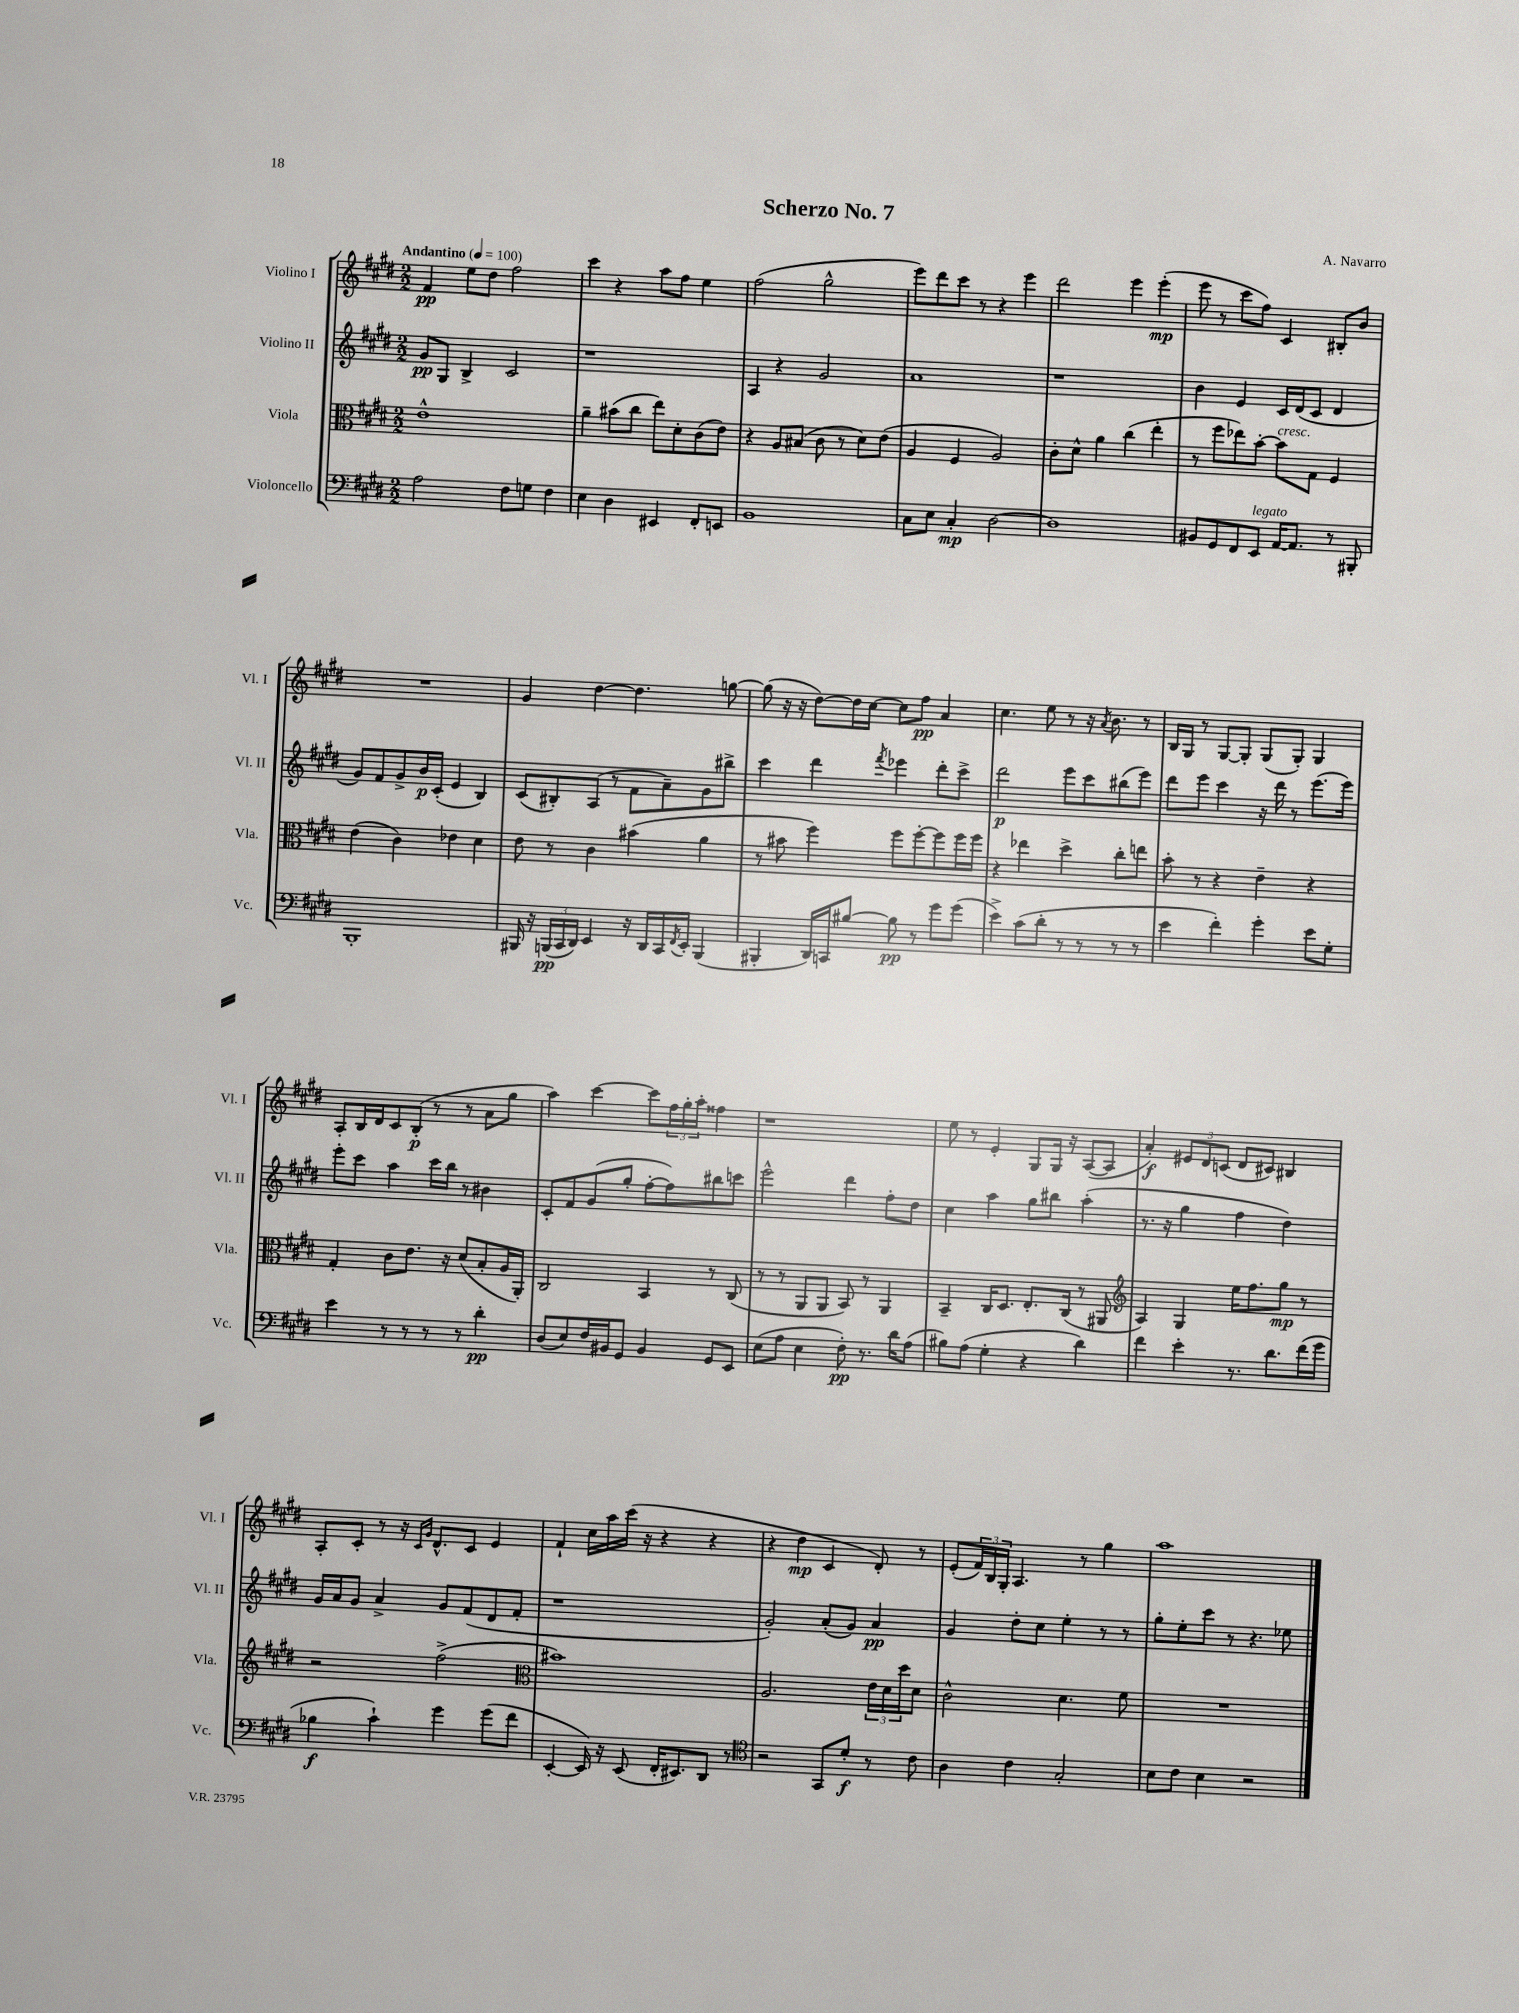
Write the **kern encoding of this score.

**kern	**kern	**kern	**kern
*staff4	*staff3	*staff2	*staff1
*clefF4	*clefC3	*clefG2	*clefG2
*k[f#c#g#d#]	*k[f#c#g#d#]	*k[f#c#g#d#]	*k[f#c#g#d#]
*M2/2	*M2/2	*M2/2	*M2/2
*MM100	*MM100	*MM100	*MM100
2A	1e^^	8g#	4f#
.	.	8G#	.
.	.	4B^	8ee
.	.	.	8dd#
8F#	.	2c#	2ff#
8G	.	.	.
4F#	.	.	.
=	=	=	=
4E	4a~	1r	4ccc#
4D#	(8b#	.	4r
.	8cc#	.	.
4EE#	8ee)	.	8aa
.	8d#'	.	8ff#
8FF#'	(8c#	.	4ee
8EE	8e)	.	.
=	=	=	=
1BB	4r	4A	(2ff#
.	8A	4r	.
.	(8B#	.	.
.	8c#	2g#	2gg#^^
.	8r	.	.
.	8d#)	.	.
.	(8e	.	.
=	=	=	=
8C#	4A	1a	8eee)
8E	.	.	8ddd#
4C#'	4F#	.	8ccc#
.	.	.	8r
[2D#	2A)	.	4r
.	.	.	4eee
=	=	=	=
1D#]	8c#'	1r	2ddd#
.	8d#^^	.	.
.	4a	.	.
.	(4cc#	.	4eee
.	4ee'	.	(4eee'
=	=	=	=
8BB#	8r	4b	8eee
8GG#	8ff#	.	8r
8FF#	8ee-)	4e	8ccc#
8EE	[8b'	.	8ff#)
[16AA	8b]	16c#	4c#
8.AA]	.	(16d#	.
.	8G#	8c#	.
8r	4F#	4d#	8B#'
8BBB#'	.	.	8b
=	=	=	=
1BBB'	(4e	8g#)	1r
.	.	8f#	.
.	4c#)	8g#^	.
.	.	16b	.
.	.	(16c#'	.
.	4e-	4e	.
.	4d#	4B)	.
=	=	=	=
16BBB#	8e	(8c#	4g#
16r	.	.	.
(24BBB	8r	8B#')	.
24CC#	.	.	.
24DD#)	.	.	.
4EE	4c#	(8A	[4dd#
.	.	8r	.
16r	(4b#	8f#	4.dd#]
16DD#	.	.	.
16CC#	.	8a~)	.
8qFF#	.	.	.
16EE'	.	.	.
(4BBB	4a	8g#	.
.	.	8bb#^	[8gg
=	=	=	=
4BBB#'	8r	4ccc#	(8gg]
.	8b#	.	16r
.	.	.	16r
16DD#)	4ff#)	4ddd#	[8dd#)
16CC	.	.	.
[8B#	.	.	16dd#]
.	.	.	[16cc#
.	.	8qfff#	.
8B#]	8ff#	4eee-	8cc#]
8r	[8ff#'	.	8ff#
8g#	8ff#]	8ddd#'	4a
(8g#	16ff#	8ccc#^	.
.	16ff#	.	.
=	=	=	=
4e^)	4r	2ddd#	4.cc#
(8c#	4ee-	.	.
8d#'	.	.	8ee
8r	4dd#^	8eee	8r
8r	.	8ccc#	16r
.	.	.	8qa
.	.	.	8.b
8r	8cc#'	(8bb#	.
8r	8ee	8eee)	8r
=	=	=	=
4e	8b'	8ddd#	16B
.	.	.	16G#
.	8r	8eee	8r
4f#')	4r	4ccc#	[8G#
.	.	.	8G#']
4g#'	4e~	16r	(8G#
.	.	16ddd#	.
.	.	8r	8G#')
8e	4r	(8.eee	4G#
8G#'	.	.	.
.	.	16eee)	.
=	=	=	=
4e	4G#'	8eee'	8A'
.	.	8ccc#	16B
.	.	.	16d#
8r	8c#	4aa	8c#
8r	8.e	.	(8B'
8r	.	16ccc#	8r
.	16r	16bb	.
8r	(8d#	8r	8r
4d#'	8B'	4b#	8a
.	16A	.	8gg#
.	16AA')	.	.
=	=	=	=
(8D#	2C#	8c#'	4aa)
8E)	.	8f#	.
16F#	.	(8g#	[4ccc#
16BB#	.	.	.
8GG#	.	8gg#'	.
4BB#	4BB	[8ff#'	8ccc#]
.	.	8ff#])	24ff#
.	.	.	24gg#'
.	.	.	24aa'
8GG#	8r	8bb#	4ff##
8EE	(8C#	8ccc	.
=	=	=	=
(8E	8r	2eee^^	1r
8A	8r	.	.
4E	8AA	.	.
.	8AA	.	.
8F#')	8BB)	4ddd#	.
8.r	8r	.	.
.	4AA	8ff#'	.
16d#	.	.	.
(8A	.	8dd#	.
=	=	=	=
8B#)	4BB~	4cc#	8ee
(8A	.	.	8r
4G#'	16C#	4aa	4e'
.	8.D#	.	.
4r	8.E'	8gg#	8G#
.	.	8bb#	16G#
.	(16C#	.	16r
4d#)	8r	(4aa'	([8A
.	8AA#	.	8A]
=	=	=	=
*	*clefG2	*	*
4f#	4A)	8.r	4a')
.	.	16r	.
4e'	4G#	4gg#	12e#
.	.	.	12d#
.	.	.	(12c
8.r	16ee	4ff#	8d#
.	8.ff#	.	.
.	.	.	8c#)
8.d#	.	.	.
.	8gg#	4dd#)	4B#
(16f#	8r	.	.
16g#	.	.	.
=	=	=	=
4B-	2r	16g#	8A'
.	.	16a	.
.	.	8g#	8c#'
4c#`)	.	4a^	8r
.	.	.	16r
.	.	.	16qqc#
.	.	.	16qqg#
.	.	.	8.d#^^
4g#	(2ff#^	8g#	.
.	.	(8f#	8c#
(8g#	.	8d#	4e
8f#	.	8f#'	.
=	=	=	=
*	*clefC3	*	*
[4EE'	1b#)	1r	4f#`
16EE])	.	.	16cc#
16r	.	.	16aa
(8EE	.	.	(16ccc#
.	.	.	16r
16FF#'	.	.	4r
8.EE#)	.	.	.
8DD#	.	.	4r
8r	.	.	.
=	=	=	=
*clefC4	*	*	*
2r	2.A	2g#')	4r
.	.	.	4dd#
8GG#	.	(8a'	4c#
8d#'	.	8g#)	.
8r	24e	4a	8d#')
.	24d#	.	.
.	24dd#	.	.
8c#	8d#	.	8r
=	=	=	=
4A	2c#^^	4g#	(8e'
.	.	.	24f#)
.	.	.	24B
.	.	.	24G#'
4c#	.	8dd#'	4.A
.	.	8cc#	.
2G#'	4.d#	4ee'	.
.	.	.	8r
.	.	8r	4gg#
.	8f#	8r	.
=	=	=	=
8B	1r	8gg#'	1aa
8c#	.	8ee'	.
4B	.	8ccc#	.
.	.	8r	.
2r	.	4.r	.
.	.	8ee-	.
==	==	==	==
*-	*-	*-	*-
